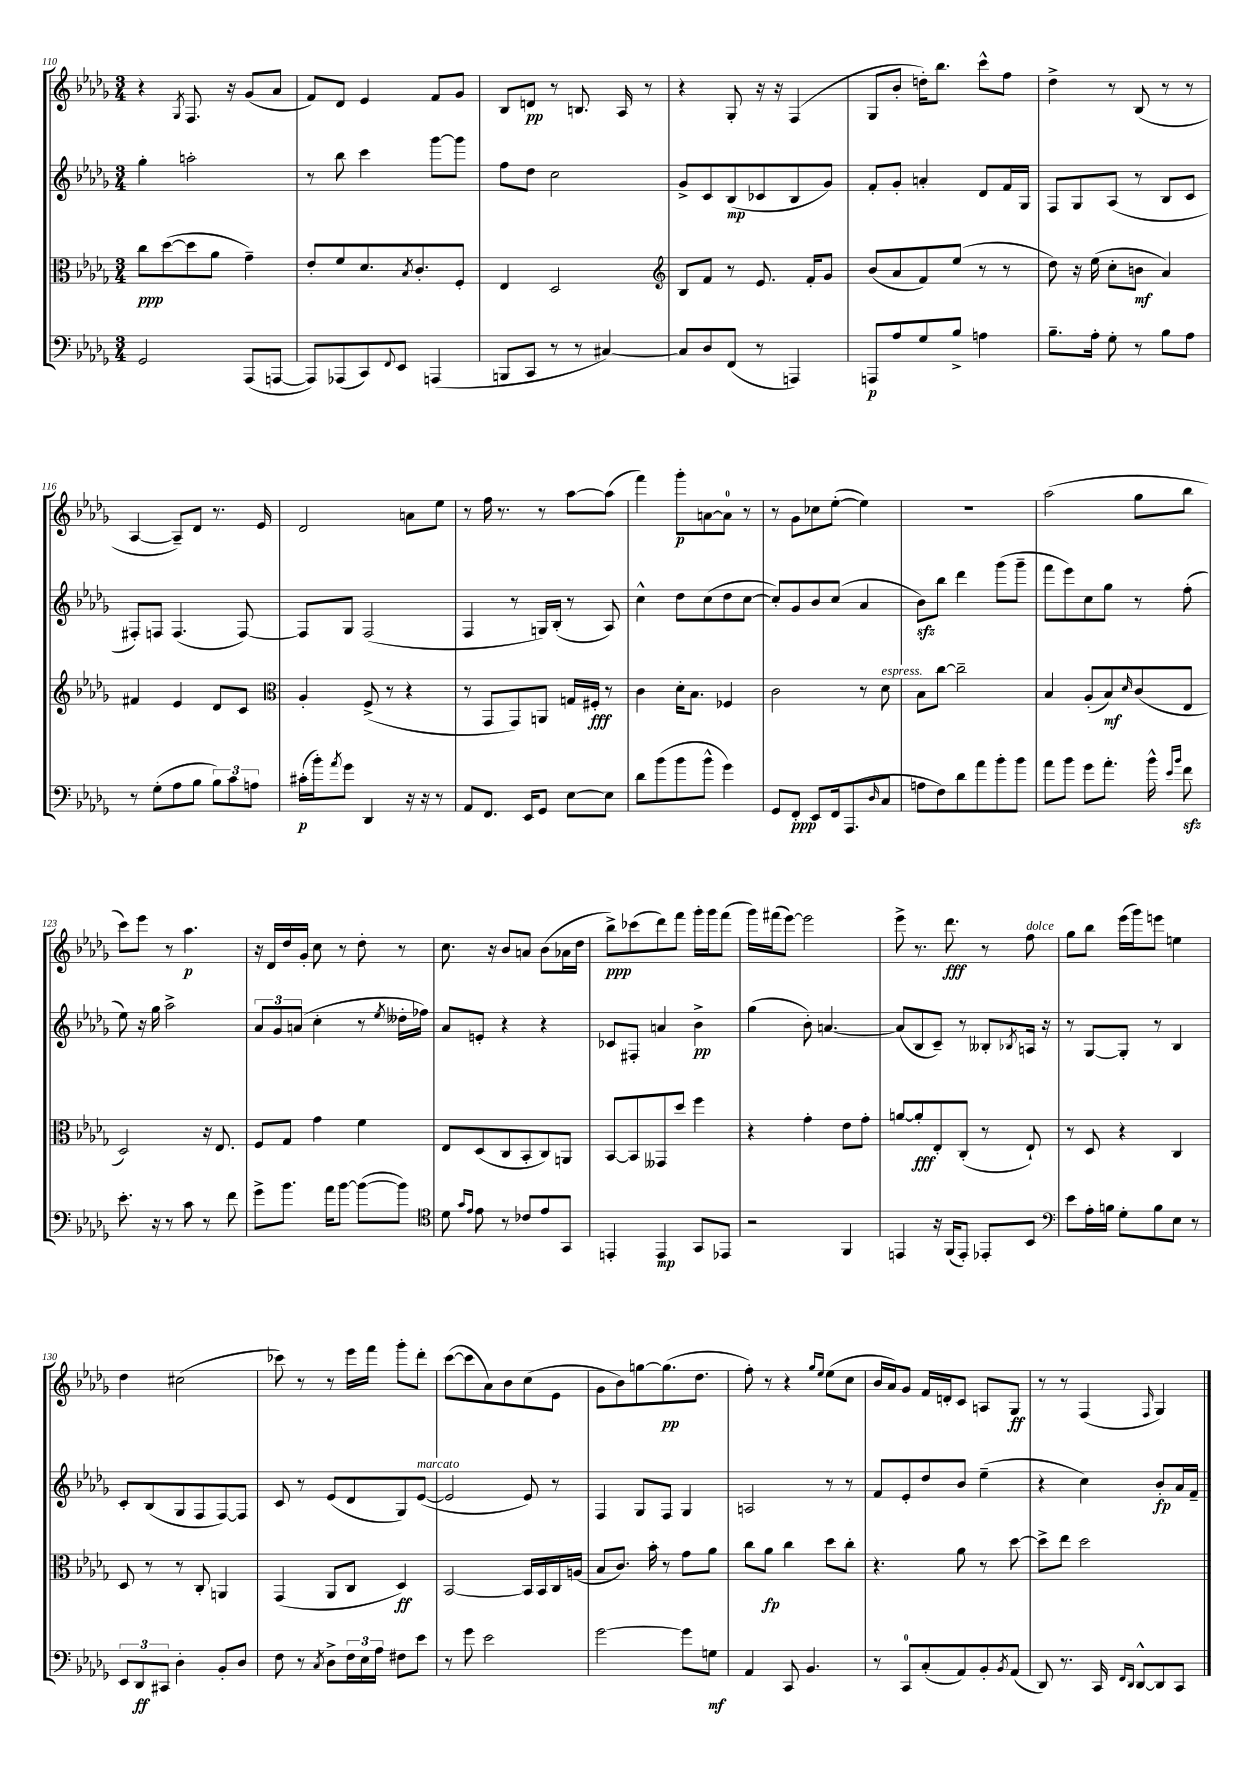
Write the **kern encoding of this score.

**kern	**dynam	**kern	**dynam	**kern	**dynam	**kern	**dynam
*part4	*part4	*part3	*part3	*part2	*part2	*part1	*part1
*staff4	*staff4	*staff3	*staff3	*staff2	*staff2	*staff1	*staff1
*clefF4	*	*clefC3	*	*clefG2	*	*clefG2	*
*k[b-e-a-d-g-]	*	*k[b-e-a-d-g-]	*	*k[b-e-a-d-g-]	*	*k[b-e-a-d-g-]	*
*M3/4	*	*M3/4	*	*M3/4	*	*M3/4	*
=110	=110	=110	=110	=110	=110	=110	=110
2GG-/	.	8cc\L	ppp	4gg-'\	.	4r	.
.	.	([8dd-\	.	.	.	.	.
.	.	.	.	.	.	8qG-/	.
.	.	8dd-\]	.	2aan'\	.	8.F/	.
.	.	8a-\J	.	.	.	.	.
.	.	.	.	.	.	16r	.
(8AAA-/L	.	4g-~\)	.	.	.	(8g-/L	.
[8AAAn/J	.	.	.	.	.	8a-/J	.
=111	=111	=111	=111	=111	=111	=111	=111
8AAA/L])	.	8e-'/L	.	8r	.	8f/L)	.
(8AAA-X/	.	8f/	.	8bb-\	.	8d-/J	.
8CC/)	.	8.d-/	.	4ccc\	.	4e-/	.
8qqFF/	.	.	.	.	.	.	.
8EE-/J	.	.	.	.	.	.	.
.	.	8qB-/	.	.	.	.	.
.	.	8.c'/	.	.	.	.	.
(4AAAn/	.	.	.	[8ggg-\L	.	8f/L	.
.	.	8F'/J	.	8ggg-\J]	.	8g-/J	.
=112	=112	=112	=112	=112	=112	=112	=112
8BBBn/L	.	4E-/	.	8ff\L	.	8B-/L	.
8CC/J	.	.	.	8dd-\J	.	8dn/J	pp
8r	.	2D-/	.	2cc\	.	8r	.
8r	.	.	.	.	.	8.Bn/	.
[4C#X/)	.	.	.	.	.	.	.
.	.	.	.	.	.	16A-/	.
.	.	.	.	.	.	8r	.
=113	=113	=113	=113	=113	=113	=113	=113
*	*	*clefG2	*	*	*	*	*
8C#/L]	.	8B-/L	.	8g-^/L	.	4r	.
8D-/	.	8f/J	.	8c/	.	.	.
(8FF/J	.	8r	.	(8B-/	mp	8G-'/	.
8r	.	8.e-/	.	8c-X/	.	16r	.
.	.	.	.	.	.	16r	.
4AAAn/)	.	.	.	8B-/	.	(4F/	.
.	.	16f'/KL	.	.	.	.	.
.	.	8g-/J	.	8g-/J)	.	.	.
=114	=114	=114	=114	=114	=114	=114	=114
8AAAn/L	p	(8b-/L	.	8f'/L	.	8G-/L	.
8A-/	.	8a-/	.	8g-'/J	.	8b-'/J	.
8G-/	.	8f/)	.	4an'/	.	16ddn'\KL)	.
.	.	.	.	.	.	8.bb-\J	.
8B-^/J	.	(8ee-/J	.	.	.	.	.
4An\	.	8r	.	8d-/L	.	8ccc^^\L	.
.	.	8r	.	16f/L	.	8ff\J	.
.	.	.	.	16G-/JJ	.	.	.
=115	=115	=115	=115	=115	=115	=115	=115
8.B-~\L	.	8dd-\)	.	8F/L	.	4dd-^\	.
.	.	16r	.	8G-/	.	.	.
16A-'\Jk	.	(16ee-\	.	.	.	.	.
8G-'\	.	8cc'\L	.	(8A-/J	.	8r	.
8r	.	8bn\J	mf	8r	.	(8B-/	.
8B-\L	.	4a-/)	.	8B-/L	.	8r	.
8A-\J	.	.	.	8c/J	.	8r	.
!!LO:LB:g=z
=116	=116	=116	=116	=116	=116	=116	=116
8r	.	4f#X/	.	8F#X'/L)	.	[4A-/	.
(8G-'\L	.	.	.	8Fn/J	.	.	.
8A-\	.	4e-/	.	(4.F/	.	8A-~/L])	.
8B-\J	.	.	.	.	.	8d-/J	.
12B-\L)	.	8d-/L	.	.	.	8.r	.
12c\	.	.	.	.	.	.	.
.	.	8c/J	.	[8F/)	.	.	.
12An\J	.	.	.	.	.	.	.
.	.	.	.	.	.	16e-/	.
=117	=117	=117	=117	=117	=117	=117	=117
*	*	*clefC3	*	*	*	*	*
(16c#X'\LL	p	4A-'/	.	8F/L]	.	2d-/	.
16b-'\J)	.	.	.	.	.	.	.
8qa-/	.	.	.	.	.	.	.
8g-\J	.	.	.	8G-/J	.	.	.
4DD-/	.	(8F^/	.	(2F/	.	.	.
.	.	8r	.	.	.	.	.
16r	.	4r	.	.	.	8an\L	.
16r	.	.	.	.	.	.	.
8r	.	.	.	.	.	8ee-\J	.
=118	=118	=118	=118	=118	=118	=118	=118
8AA-/L	.	8r	.	4F/	.	8r	.
8.FF/J	.	8GG-/L	.	.	.	16ff\	.
.	.	.	.	.	.	8.r	.
.	.	8GG-/)	.	8r	.	.	.
16EE-/KL	.	.	.	.	.	.	.
8GG-/J	.	8AAn/J	.	16Gn/LL)	.	8r	.
.	.	.	.	(16B-'/JJ	.	.	.
[8E-\L	.	16Gn/LL	.	8r	.	[8aa-\L	.
.	.	16F#X'/JJ	fff	.	.	.	.
8E-\J]	.	8r	.	8A-/)	.	(8aa-\J]	.
=119	=119	=119	=119	=119	=119	=119	=119
8d-\L	.	4c\	.	4cc^^\	.	4fff\)	.
(8b-\	.	.	.	.	.	.	.
8b-\	.	16d-'\KL	.	8dd-\L	.	8ggg-'\L	p
.	.	8.B-\J	.	.	.	.	.
8b-^^\J	.	.	.	(8cc\	.	[8an\	.
4g-\)	.	4F-X/	.	8dd-\	.	8a\J]	.
.	.	.	.	[8cc\J	.	8r	.
=120	=120	=120	=120	=120	=120	=120	=120
8GG-/L	.	2c\	.	8cc'/L])	.	8r	.
8FF'/J	ppp	.	.	8g-/	.	8g-\L	.
8EE-/L	.	.	.	8b-/	.	8cc-X\	.
16FF/k	.	.	.	(8cc/J	.	([8ee-'\J	.
(8.AAA-/	.	.	.	.	.	.	.
.	.	8r	.	4a-/	.	4ee-\])	.
16qqD-/	.	.	.	.	.	.	.
!	!	!LO:TX:a:i:t=espress.	!	!	!	!	!
8C/J	.	8d-\	.	.	.	.	.
=121	=121	=121	=121	=121	=121	=121	=121
8An\L	.	8B-\L	.	8b-zz\L)	.	2.r	.
8F\)	.	[8cc\J	.	8bb-\J	.	.	.
8d-\	.	2cc~\]	.	4ddd-\	.	.	.
8a-\	.	.	.	.	.	.	.
8b-'\	.	.	.	(8ggg-\L	.	.	.
8b-\J	.	.	.	8ggg-~\J	.	.	.
=122	=122	=122	=122	=122	=122	=122	=122
8a-\L	.	4B-/	.	8fff\L	.	(2aa-\	.
8b-\J	.	.	.	8eee-\)	.	.	.
8g-\L	.	(8A-'/L	.	8cc\	.	.	.
8.a-'\J	.	8B-/)	mf	8gg-\J	.	.	.
.	.	16qqd-/	.	.	.	.	.
.	.	(8c/	.	8r	.	8gg-\L	.
16b-^^\	.	.	.	.	.	.	.
16qqe-/LL	.	.	.	.	.	.	.
16qqb-/JJ	.	.	.	.	.	.	.
8fzz\	.	8E-/J	.	(8ff'\	.	8bb-\J	.
!!LO:LB:g=z
=123	=123	=123	=123	=123	=123	=123	=123
8.e-'\	.	2D-/)	.	8ee-\)	.	8ccc\L)	.
.	.	.	.	16r	.	8eee-\J	.
16r	.	.	.	16gg-\	.	.	.
8r	.	.	.	2aa-^\	.	8r	.
8c\	.	.	.	.	.	4.aa-\	p
8r	.	16r	.	.	.	.	.
.	.	8.E-/	.	.	.	.	.
8f\	.	.	.	.	.	.	.
=124	=124	=124	=124	=124	=124	=124	=124
8g-^\L	.	8F/L	.	12a-/L	.	16r	.
.	.	.	.	.	.	16d-/LL	.
.	.	.	.	12g-/	.	.	.
8.b-\J	.	8G-/J	.	.	.	16dd-/	.
.	.	.	.	(12an/J	.	.	.
.	.	.	.	.	.	16g-'/JJ	.
.	.	4g-\	.	4cc'\	.	8cc\	.
16a-\KL	.	.	.	.	.	.	.
[8b-\J	.	.	.	.	.	8r	.
(8b-\L_	.	4f\	.	8r	.	8dd-'\	.
.	.	.	.	8qee-/	.	.	.
8b-\J])	.	.	.	16dd--X'\LL	.	8r	.
.	.	.	.	16ff-X\JJ)	.	.	.
=125	=125	=125	=125	=125	=125	=125	=125
*clefC4	*	*	*	*	*	*	*
8d-\	.	8E-/L	.	8a-/L	.	8.cc\	.
16qqg-/LL	.	.	.	.	.	.	.
16qqe-/JJ	.	.	.	.	.	.	.
8e-\	.	(8D-/	.	8en'/J	.	.	.
.	.	.	.	.	.	16r	.
8r	.	8C/	.	4r	.	8b-/L	.
8c-X/L	.	8BB-'/	.	.	.	8an/J	.
8e-/	.	8C/)	.	4r	.	(8b-\L	.
8GG-/J	.	8AAn/J	.	.	.	16a-X\L	.
.	.	.	.	.	.	16dd-\JJ	.
=126	=126	=126	=126	=126	=126	=126	=126
4EEn'/	.	[8BB-/L	.	8c-X/L	.	8bb-^\L)	ppp
.	.	8BB-/]	.	8F#X'/J	.	(8ccc-X\	.
4EE/	mp	8GG--X/	.	4an/	.	8ddd-\)	.
.	.	8dd-/J	.	.	.	8fff\J	.
8GG-/L	.	4ff\	.	4b-^\	pp	16ggg-'\LL	.
.	.	.	.	.	.	16ggg-\J	.
8EE-X/J	.	.	.	.	.	(8fff\J	.
=127	=127	=127	=127	=127	=127	=127	=127
2r	.	4r	.	(4gg-\	.	16ggg-\LL)	.
.	.	.	.	.	.	(16fff#X\J	.
.	.	.	.	.	.	[8eee-\J)	.
.	.	4g-'\	.	8b-'\)	.	2eee-\]	.
.	.	.	.	[4.an/	.	.	.
4FF/	.	8e-\L	.	.	.	.	.
.	.	8g-'\J	.	.	.	.	.
=128	=128	=128	=128	=128	=128	=128	=128
4EEn/	.	[8an/L	.	(8a/L]	.	8eee-^\	.
.	.	8a'/]	fff	8B-/	.	8.r	.
16r	.	8E-'/	.	8c~/J)	.	.	.
(16FF/KL	.	.	.	.	.	8.ddd-\	fff
8EE'/J)	.	(8C'/J	.	8r	.	.	.
8EE-X'/L	.	8r	.	8B--X'/L	.	8r	.
.	.	.	.	8qB-X/	.	.	.
!	!	!	!	!	!	!LO:TX:a:i:t=dolce	!
8BB-/J	.	8E-`/)	.	16An/Jk	.	8ff\	.
.	.	.	.	16r	.	.	.
=129	=129	=129	=129	=129	=129	=129	=129
*clefF4	*	*	*	*	*	*	*
8e-\L	.	8r	.	8r	.	8gg-\L	.
16A-'\L	.	8D-/	.	[8G-/L	.	8bb-\J	.
16Bn\JJ	.	.	.	.	.	.	.
8G-'\L	.	4r	.	8G-'/J]	.	(16eee-\LL	.
.	.	.	.	.	.	16ggg-\J)	.
8B\	.	.	.	8r	.	8eeen\J	.
8E-\J	.	4C/	.	4B-/	.	4een\	.
8r	.	.	.	.	.	.	.
!!LO:LB:g=z
=130	=130	=130	=130	=130	=130	=130	=130
12EE-/L	.	8D-/	.	8c'/L	.	4dd-\	.
12DD-/	ff	.	.	.	.	.	.
.	.	8r	.	(8B-/	.	.	.
12CC#X/J	.	.	.	.	.	.	.
4D-'\	.	8r	.	8G-/	.	(2cc#X\	.
.	.	8C'/	.	8F/	.	.	.
8BB-'/L	.	4AAn/	.	[8F/)	.	.	.
8D-/J	.	.	.	8F/J]	.	.	.
=131	=131	=131	=131	=131	=131	=131	=131
8F\	.	(4GG-/	.	8c/	.	8ccc-X\)	.
8r	.	.	.	8r	.	8r	.
8qC/	.	.	.	.	.	.	.
8D-^\L	.	8AA-/L	.	(8e-/L	.	8r	.
24F\L	.	8C/J	.	8d-/	.	16eee-\LL	.
24E-\	.	.	.	.	.	.	.
.	.	.	.	.	.	16fff\JJ	.
24A-\JJ	.	.	.	.	.	.	.
8F#X\L	.	4D-/)	ff	8G-/)	.	8ggg-'\L	.
!	!	!	!	!LO:TX:a:i:t=marcato	!	!	!
8e-\J	.	.	.	([8e-/J	.	8ddd-'\J	.
=132	=132	=132	=132	=132	=132	=132	=132
8r	.	[2BB-/	.	2e-/]	.	([8ccc\L	.
8g-\	.	.	.	.	.	8ccc\]	.
2e-\	.	.	.	.	.	8a-\)	.
.	.	.	.	.	.	8b-\	.
.	.	16BB-/LL]	.	8e-/)	.	(8cc\	.
.	.	16BB-/	.	.	.	.	.
.	.	16C/	.	8r	.	8e-\J	.
.	.	(16An/JJ	.	.	.	.	.
=133	=133	=133	=133	=133	=133	=133	=133
[2g-\	.	8B-/L	.	4F/	.	8g-\L	.
.	.	8.c/J)	.	.	.	8b-\)	.
.	.	.	.	8G-/L	.	[8ggn\	.
.	.	16b-'\	.	.	.	.	.
.	.	8r	.	8F/J	.	(8.gg\]	pp
8g-\L]	.	8g-\L	.	4G-/	.	.	.
.	.	.	.	.	.	8.dd-\J	.
8Gn\J	mf	8a-\J	.	.	.	.	.
=134	=134	=134	=134	=134	=134	=134	=134
4AA-/	.	8cc\L	.	2An/	.	8ff'\)	.
.	.	8a-\J	fp	.	.	8r	.
8CC/	.	4cc\	.	.	.	4r	.
4.BB-/	.	.	.	.	.	.	.
.	.	.	.	.	.	16qqgg-/LL	.
.	.	.	.	.	.	16qqee-/JJ	.
.	.	8dd-\L	.	8r	.	(8ee-\L	.
.	.	8cc'\J	.	8r	.	8cc\J	.
=135	=135	=135	=135	=135	=135	=135	=135
8r	.	4.r	.	8f/L	.	16b-/LL	.
.	.	.	.	.	.	16a-/J)	.
8CC/L	.	.	.	8e-'/	.	8g-/J	.
(8C'/	.	.	.	8dd-/	.	16f/LL	.
.	.	.	.	.	.	16dn'/J	.
8AA-/)	.	8a-\	.	8b-/J	.	8c/J	.
8BB-'/	.	8r	.	(4ee-~\	.	8An/L	.
8qBB-/	.	.	.	.	.	.	.
(8AA-/J	.	[8dd-\	.	.	.	8G-/J	ff
=136	=136	=136	=136	=136	=136	=136	=136
8DD-/)	.	8dd-^\L]	.	4r	.	8r	.
8.r	.	8ee-\J	.	.	.	8r	.
.	.	2dd-\	.	4cc\)	.	(4F/	.
16CC/	.	.	.	.	.	.	.
16qqFF/LL	.	.	.	.	.	.	.
16qqDD-/JJ	.	.	.	.	.	.	.
[8DD-^^/L	.	.	.	.	.	.	.
.	.	.	.	.	.	16qqF/	.
8DD-/]	.	.	.	8b-'/L	fp	4G-/)	.
8CC/J	.	.	.	16a-/L	.	.	.
.	.	.	.	16f~/JJ	.	.	.
==	==	==	==	==	==	==	==
*-	*-	*-	*-	*-	*-	*-	*-
